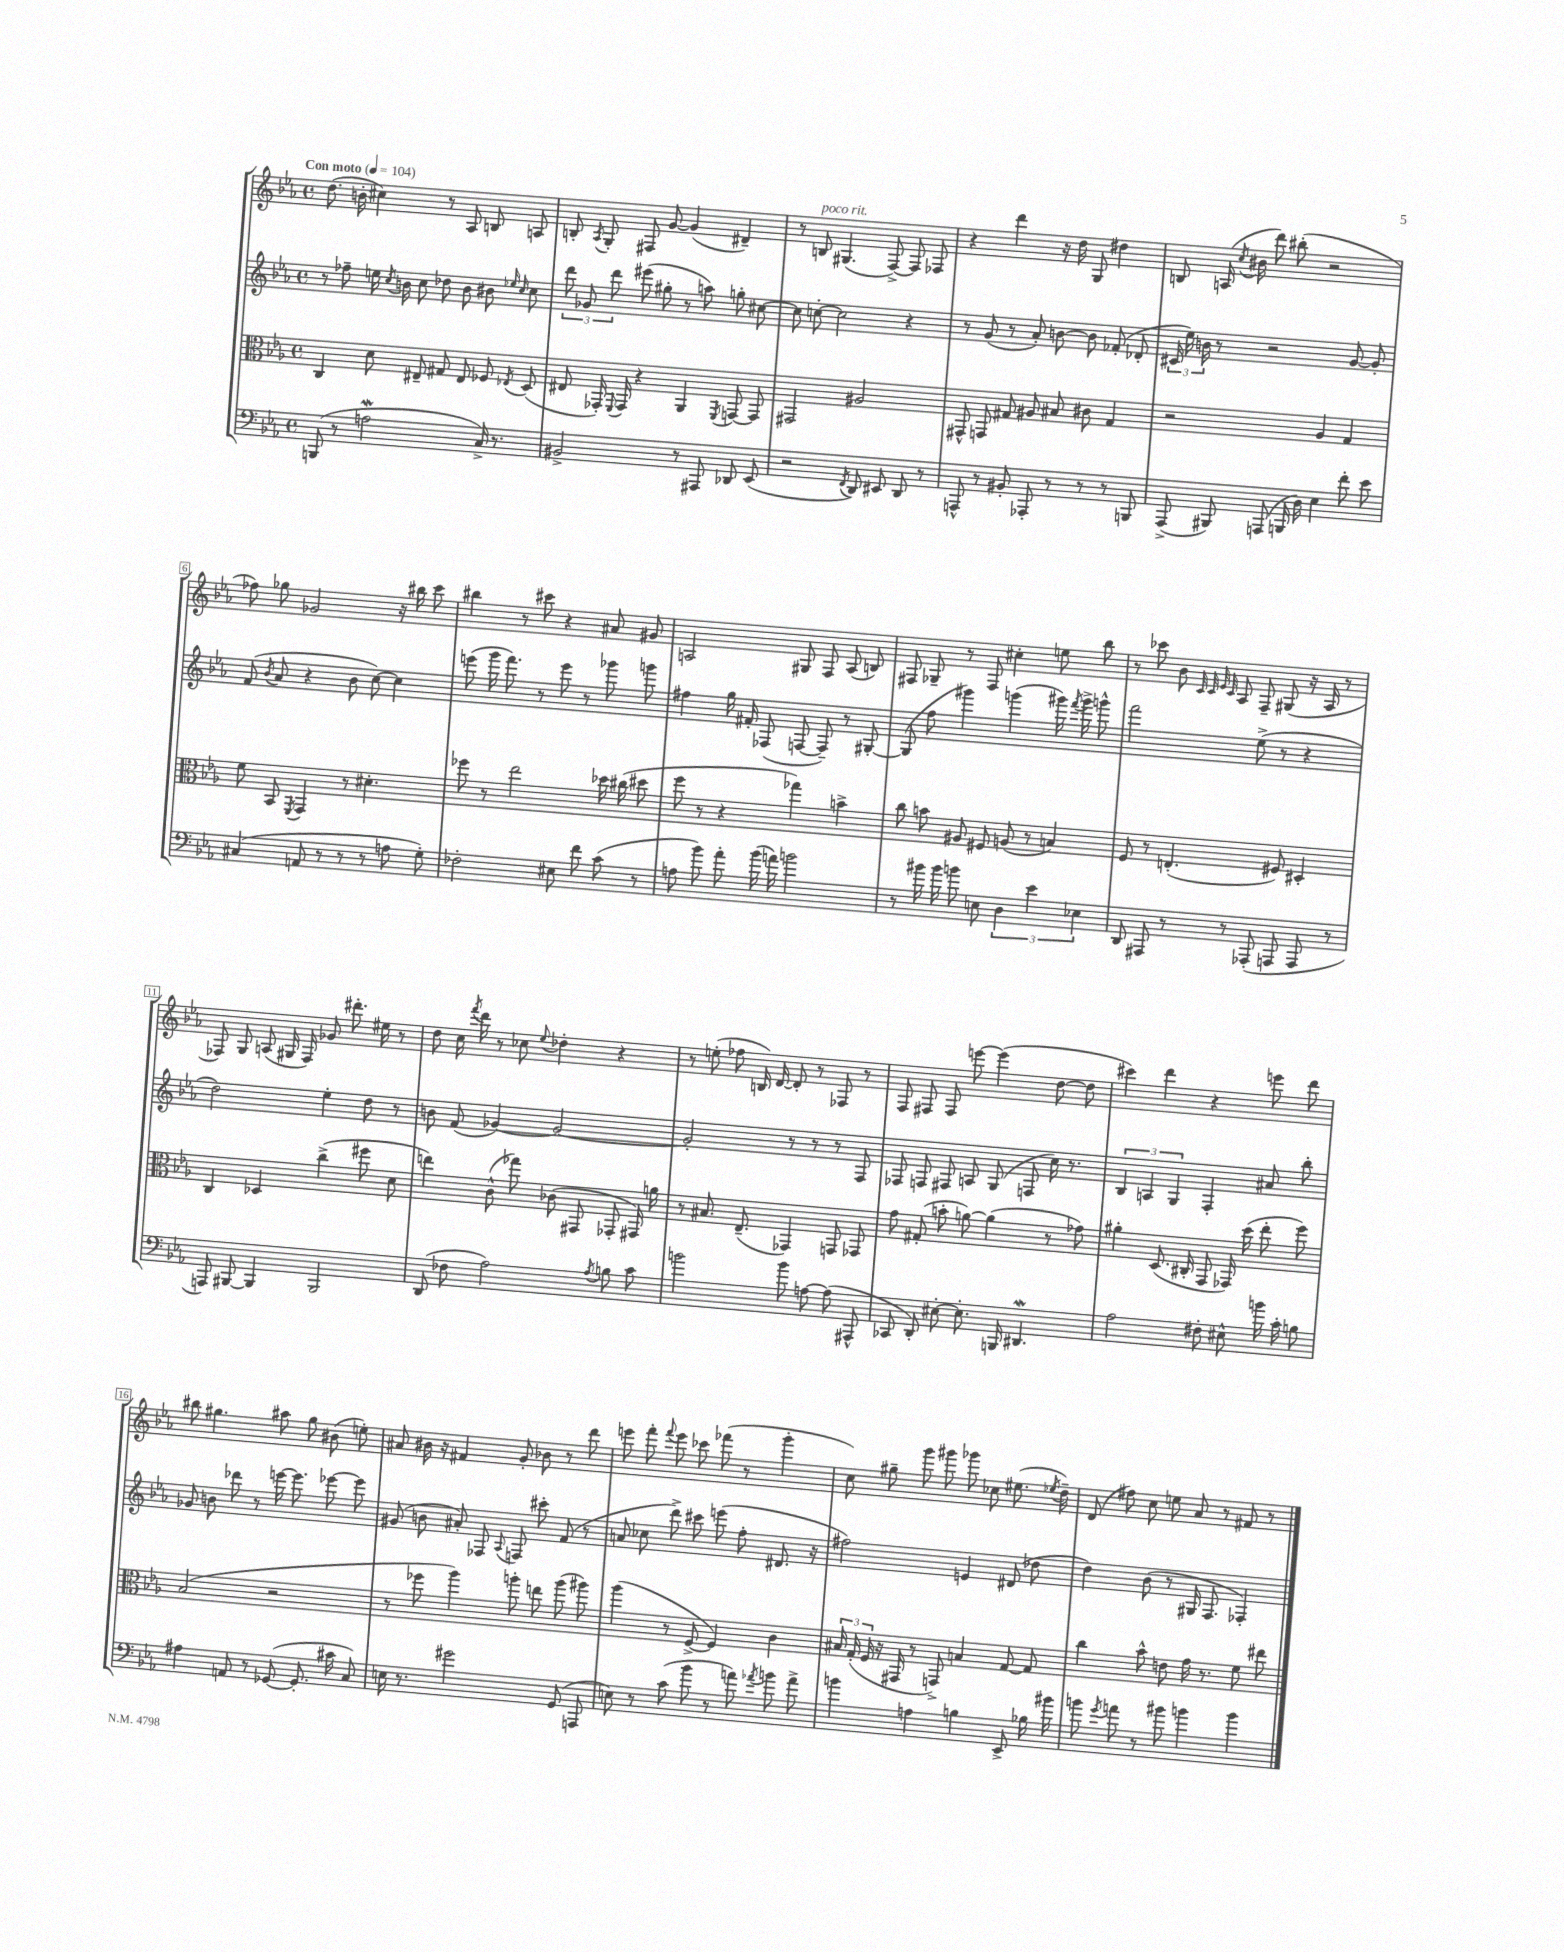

**kern	**kern	**kern	**kern
*staff4	*staff3	*staff2	*staff1
*clefF4	*clefC3	*clefG2	*clefG2
*k[b-e-a-]	*k[b-e-a-]	*k[b-e-a-]	*k[b-e-a-]
*M4/4	*M4/4	*M4/4	*M4/4
*met(c)	*met(c)	*met(c)	*met(c)
*MM104	*MM104	*MM104	*MM104
(8BBB	4C	8r	(8.dd
8r	.	8ff-~	.
.	.	.	16b'
2A	8d	16ee	4cc#)
.	.	8qcc	.
.	.	16b	.
.	8E#~	8cc	.
.	8G#	8dd-	8r
.	8E#	8b	8A-
16C^)	8F-	8b#	8B
8.r	.	.	.
.	.	16qqee-	.
.	8qE-	16qqcc	.
.	(8D	8cc	8A
=	=	=	=
2BB#^	8E#	12ddd	8B'
.	.	12g-	.
.	.	.	8qA-
.	16GG-')	.	8G'
.	.	12ddd	.
.	8qqFF	.	.
.	16GG-	.	.
.	4r	(8eee#	8F#
.	.	8gg#'	[8g
8r	4AA-	8r	(4g]
8AAA#	.	8aa)	.
.	8qFF	.	.
8DD-	[8GG	8gg'	4d#~)
(8EE-	8GG]	[8cc#	.
=	=	=	=
2r	2GG#	8cc#]	8r
.	.	[8cc'	8B
.	.	2cc]	(4.G#
8qFF	.	.	.
8DD)	2A#	.	.
8EE#	.	.	[8F^)
8DD	.	4r	8F]
8r	.	.	8F-
=	=	=	=
8AAA^^	8GG#^^	8r	4r
8r	8GG	(8g	.
8BB#'	8G#	8r	4ddd
8AAA-'	8A#	8a-')	.
8r	8B#	[8b	16r
.	.	.	16dd
8r	8c#	8b]	8G
8r	4G#	(8f-'	4dd#
8BBB	.	8d-'	.
=	=	=	=
(8AAA-^	2r	24c#	8B
.	.	24ee-)	.
.	.	24b	.
8BBB#)	.	8r	(16A
.	.	.	8qcc
.	.	.	16b#
(8AAA	.	2r	8ddd)
16BBB	.	.	(8bb#'
16D)	.	.	.
4E-	4A-	.	2r
8f'	4G	[8g	.
8e-	.	8g']	.
=	=	=	=
(4C#	8f	(8f	8ff-)
.	.	8qb-	.
.	8BB-	8a-	8gg-
.	8qFF	.	.
8AA	4GG	4r	2g-
8r	.	.	.
8r	8r	8b-	.
8r	4.d#'	[8cc)	.
8A	.	4cc]	16r
.	.	.	16bb#
8G')	.	.	8ccc
=	=	=	=
2F-'	8ff-	(8eee	4bb#
.	8r	16ggg	.
.	.	8.fff)	.
.	2ee-	.	8r
.	.	8r	8ccc#
8E#	.	8eee	4r
8f	.	8r	.
(8c	16dd-	8ggg-	8a#
.	(16cc#	.	.
8r	8dd#	8ggg	8g#
=	=	=	=
8A	8ff	4ff#	2A
8b-)	8r	.	.
8a-'	4r	16gg	.
.	.	16f#'	.
(16b-	.	(8F-	.
16a)	.	.	.
2b	4gg-)	[8F	8G#
.	.	8F~])	8F
.	4b^	8r	(8A
.	.	[8G#'	8B)
=	=	=	=
8r	8cc	(8G#]	8F#
16b#	8b	8ff	8G-~
16b#	.	.	.
8b	8A#	4ggg#)	8r
8E	8F#	.	8F#
6D	(8A	(4ggg	4cc#'
.	8r	.	.
6e-	.	.	.
.	4B)	16ggg#)	8ee
.	.	8qfff	.
.	.	16ggg#^	.
6E-	.	.	.
.	.	8ggg^^	8bb-
=	=	=	=
8DD	8F	2fff	8r
8AAA#	8r	.	8ccc-
8r	(4.E'	.	8b-
.	.	.	32qqc
.	.	.	32qqc
.	.	.	32qqe-
.	.	.	32qqc
8r	.	.	8A-
(8AAA-'	.	(8ee-^	8F~
8AAA	8F#)	8r	(8G#
8AAA	4D#'	4r	16r
.	.	.	16A-
8r	.	.	8r
=	=	=	=
8AAA)	4C	2dd)	8F-)
[8BBB#	.	.	8G
4BBB#]	4D-	.	(8A
.	.	.	16G#
.	.	.	16F-)
2BBB#	(4cc^	4ee-'	8g-
.	.	.	8.ddd#'
.	8ff#	8dd	.
.	.	.	16ee#
.	8d	8r	8r
=	=	=	=
(8DD	4ee)	8b	8dd
8F-	.	(8f	16cc
.	.	.	8qfff
.	.	.	16ddd
2A-)	(8c^^	[4g-)	8r
.	8gg-)	.	8cc-
.	.	.	8qqee-
.	(8c-	2g-_	4dd-'
.	8GG#	.	.
8qA-	.	.	.
8B	8GG-'	.	4r
8c	16GG#)	.	.
.	16a	.	.
=	=	=	=
2b	8r	2g-']	8r
.	8.B#	.	(8ee'
.	.	.	8ff-
.	(8.E-~	.	.
.	.	.	16B)
.	.	.	[16d
8b	4GG-)	8r	8d']
[8A	.	8r	8r
(8A]	8GG	8r	8F-
8AAA#^^	8GG-	8F	8r
=	=	=	=
8CC-	8g	8F-	8F
8DD')	(8G#'	8F	8F#
[8E#'	8b'	8F#	8F#
8.E#']	[8a)	8A	[8eee
.	(4a]	(8G	(4eee]
16BBB	.	.	.
4.DD#	.	8F	.
.	8r	16cc)	[8dd
.	.	8.r	.
.	8g-)	.	8dd]
=	=	=	=
2A-	4a#'	6B-	4ccc#)
.	.	6A	.
.	(8.D	.	4ddd
.	.	6G	.
.	16C#'	.	.
8F#'	8GG	4F'	4r
8E#^^	16GG-)	.	.
.	(16dd	.	.
16b	8ee-'	8a#	8eee
16c'	.	.	.
8B	8ff)	8bb-'	8ddd
=	=	=	=
4A#	(2B-	8g-	8bb#
.	.	8b	4.gg#
8AA	.	8ddd-	.
8r	.	8r	.
([8GG-	2r	[16eee	8aa#
.	.	8.eee]	.
8.GG-']	.	.	8gg#
.	.	[8eee-	(8b#
16c#	.	.	.
8C)	.	8eee-]	8ee')
=	=	=	=
16E	8r	(8g#	8a#
8.r	.	.	.
.	8ff-	8b	16b#
.	.	.	16r
2g#	4aa-)	8a#')	4f#
.	.	8F-	.
.	.	8qqA-	.
.	8aa'	8F	8g'
.	8ee	8ccc#'	8b-
(8GG	(8aa	(8f	8r
8AAA	8aa#)	8r	8ddd
=	=	=	=
8E)	(4aa-	8a	8eee
8r	.	8cc-	8fff'
.	.	.	8qqfff
(8c	8r	8ddd^)	8eee
8b-	[8F^	8ccc#	8ccc-
8r	4F])	(8eee	(8fff-
8a)	.	8ff'	8r
8qa-	.	.	.
8b	4c	8.d#	4ggg'
8a-^	.	.	.
.	.	16r	.
=	=	=	=
4b	24B#	2ff#)	8cc)
.	(24G'	.	.
.	24F	.	.
.	16r	.	8gg#~
.	16GG#	.	.
4A	8r	.	8ggg
.	8GG^)	.	8ggg#
4B	4B	4e	8ggg-
.	.	.	8cc-
8EE-^	[8G	(8d#	(8.ee#
16B-	8G]	8dd-	.
.	.	.	8qee-
16b#	.	.	16dd~)
=	=	=	=
8b	4cc	4dd)	(8d
8qg	.	.	.
8a	.	.	8ff#)
8r	8b-^^	(8b-	8cc
8b#	8e	8r	8ee
4b	16g	16G#	8a-
.	8.r	8.F	.
.	.	.	8r
4b	8f	4F-')	8f#
.	8ee#	.	8r
==	==	==	==
*-	*-	*-	*-
